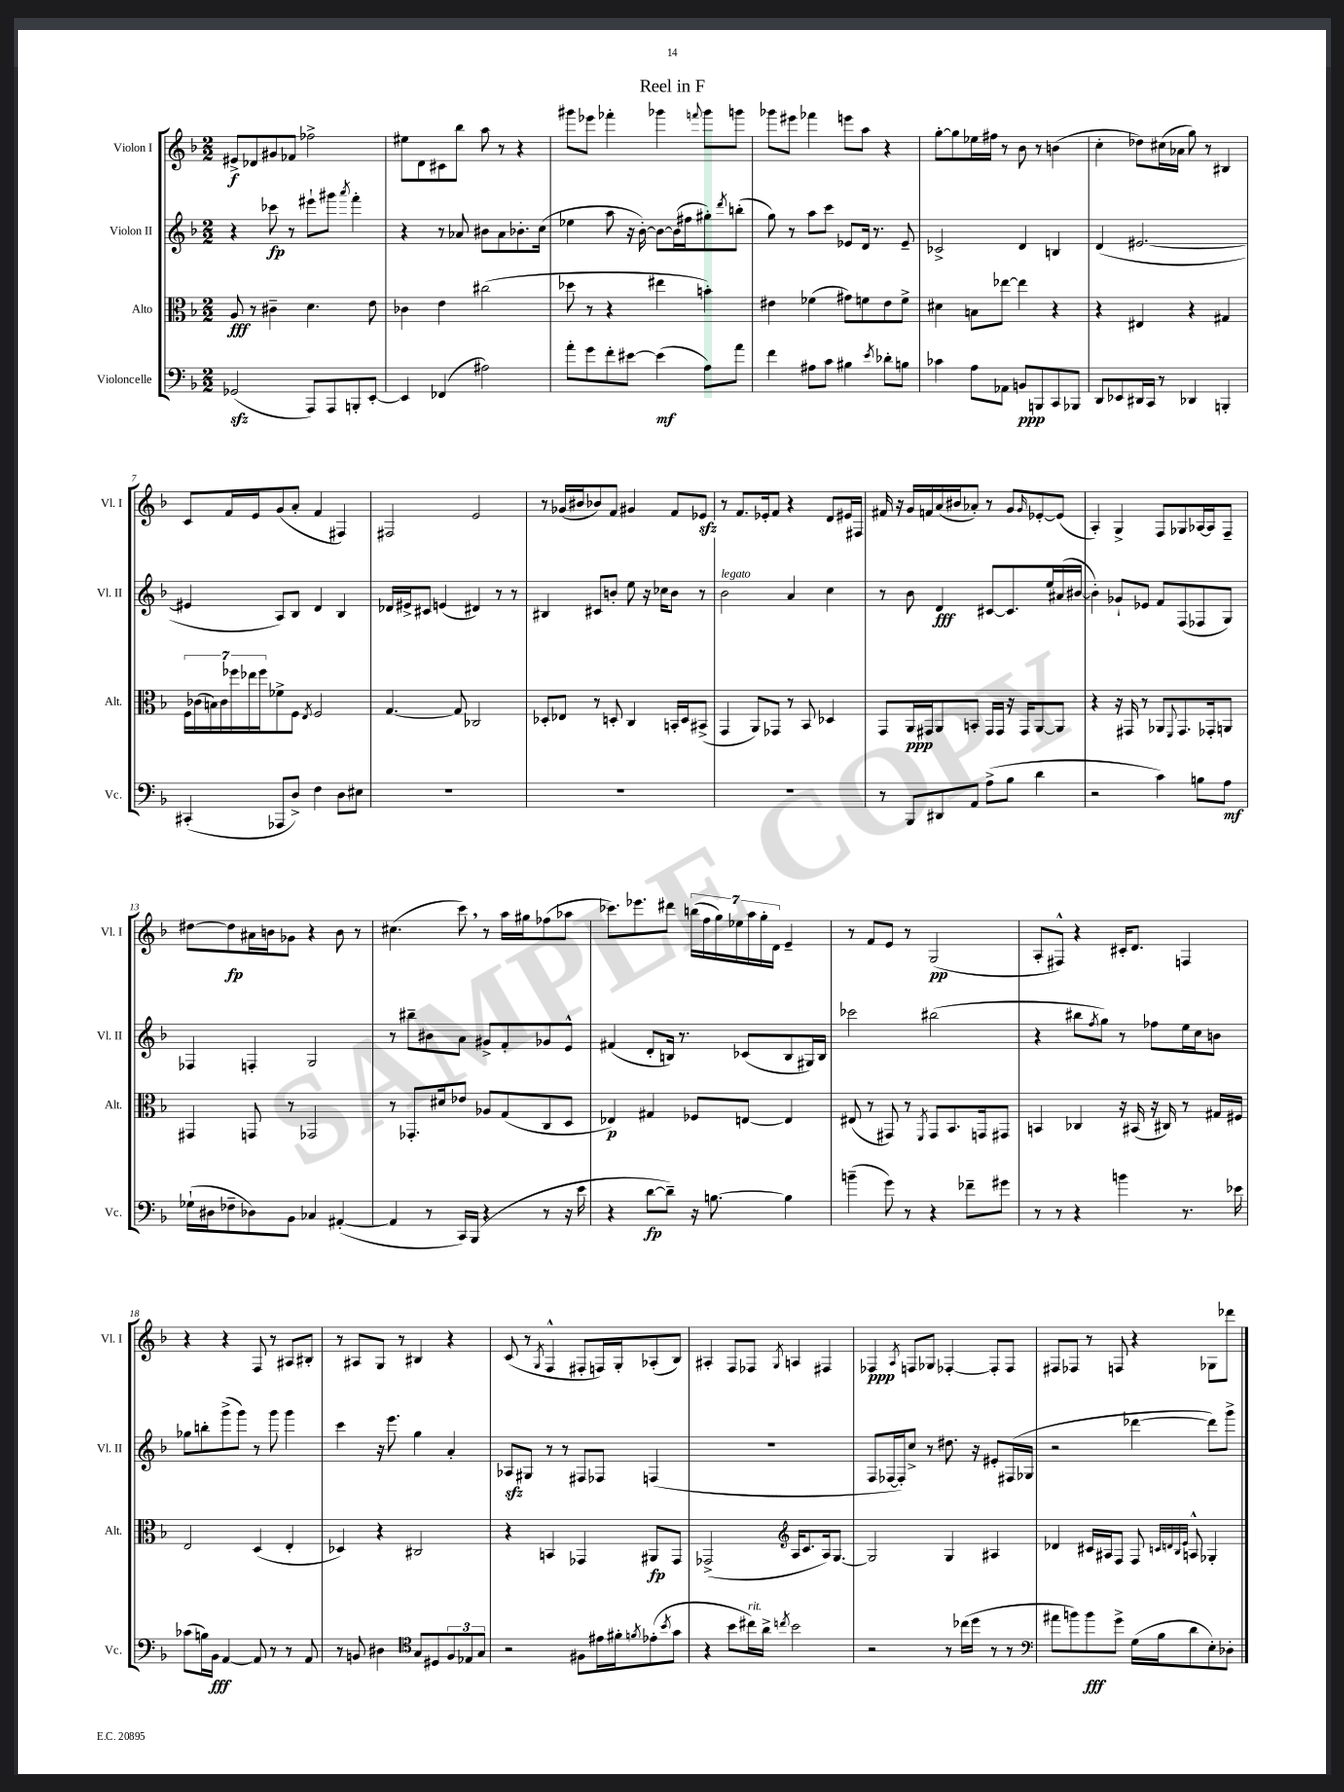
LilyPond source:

\header { title = "Reel in F" }
<<
\new StaffGroup <<
\new Staff = "s0" \with { instrumentName = "Violon I" shortInstrumentName = "Vl. I" } {
    \clef treble \key f \major \numericTimeSignature \time 2/2
    eis'8->\f des'8 gis'8 fes'8 fes''2-> |
    eis''8 d'8 cis'8 bes''8 a''8 r8 r4 |
    gis'''8 ees'''8 fes'''4-. ges'''4 \appoggiatura { f'''8 } ges'''8 g'''8 |
    ges'''8 eis'''8 fes'''4 e'''8 a''8 r4 |
    g''8~-. g''8 ees''16 fis''16 r8 bes'8 r8 b'4( |
    c''4-. des''8) cis''16( aes'16 g''8) r8 bis4 |
    c'8 f'16 e'16 g'8( a'8-. f'4 fis4) |
    fis2 e'2 |
    r8 ges'16( bis'16 bes'8) f'8 gis'4 f'8 ees'8\sfz |
    r8 f'8. ees'16-. f'8 r4 d'8 eis'16 fis16 |
    fis'16 r16 g'16 f'16 a'16( bis'16 aes'8-.) r8 g'8 \grace { g'16 } ees'8~-. ees'8( |
    a4-.) g4-> f8 ges8 aes16~ aes16 f8-- |
    dis''8~ dis''8\fp ais'16 b'16 ges'8 r4 b'8 r8 |
    cis''4.( c'''8) \breathe r8 a''16 gis''16 fes''8( aes''8 |
    ces'''8.) ees'''8. dis'''8 \tuplet 7/4 { b''16( f''16 g''16) ees''16 a''16 g''16-. d'16 } e'4-- |
    r8 f'8 e'8 r8 g2\pp( |
    a8-. fis8-^) r4 cis'16-. d'8. f4 |
    r4 r4 f8 r8 ais8 bis8-. |
    r8 ais8 g8 r8 bis4 r4 |
    c'8( r8 \acciaccatura { g8 } f4-^ fis8-. f16) g16-. aes8-.( bes8) |
    ais4-. f8 fes8 \acciaccatura { g8 } a4 fis4 |
    fes4\ppp \acciaccatura { a8 } f8 ges8 fes4~-. fes8-. fes8 |
    fis8 fes8 r8 f8 r4 ges8 des'''8 \bar "|." |
}
\new Staff = "s1" \with { instrumentName = "Violon II" shortInstrumentName = "Vl. II" } {
    \clef treble \key f \major \numericTimeSignature \time 2/2
    r4 ces'''8\fp r8 eis'''8-! gis'''8 \acciaccatura { a'''8 } f'''4-. |
    r4 r8 aes'8 bis'8 aes'8 bes'8.-. c''16( |
    ees''4 a''8 r16 bes'16~-.) bes'8~ bes'16( fis''16 gis''8-.) \acciaccatura { d'''8 } b''8-.( |
    g''8) r8 a''8 c'''8 ees'8 d'16 r8. ees'8-- |
    ces'2-> d'4 b4 |
    d'4( eis'2.~ |
    eis'4 a8) bes8 d'4 bes4 |
    des'16 eis'16-> cis'8 e'4( dis'4) r8 r8 |
    bis4 cis'8 b'8-. e''8 r16 ces''16 b'8 r8 |
    bes'2^\markup { \italic "legato" } a'4 c''4 |
    r8 bes'8 d'4\fff cis'8~ cis'8. e''16 ais'16( bis'16~ |
    bis'4-.) ges'8-! ees'8 f'8 f8( fes8 g8) |
    fes4 f4-. g2 |
    r8 bis''8-- bis'8 a'8 gis'8-> f'8-. ges'8 e'8-^ |
    fis'4( d'8-. b16) r8. ces'8( b8 gis16) b16 |
    ces'''2 bis''2( |
    r4 bis''8 \acciaccatura { f''8 } g''8) r8 fes''8 e''16 c''16 b'8 |
    ges''8 b''8-. g'''8->( g'''8) r8 g'''8 g'''4 |
    c'''4 r16 e'''8. g''4 a'4-. |
    aes8\sfz gis8 r8 r8 fis8 fes8 f4( |
    R1 |
    f8 fes16~ fes16-.) c''8-> r8 dis''8. r16 eis'8-. fis16( ges16 |
    r2 des'''4~ des'''8) g'''8-> \bar "|." |
}
\new Staff = "s2" \with { instrumentName = "Alto" shortInstrumentName = "Alt." } {
    \clef alto \key f \major \numericTimeSignature \time 2/2
    a8\fff r8 cis'4-- d'4. e'8 |
    ces'4 e'4 cis''2( |
    des''8 r8 r4 eis''4 b'4-.) |
    eis'4 fes'4( gis'8) f'8 eis'8 f'8-> |
    dis'4 b8 ees''8~ ees''4 r4 |
    r4 eis4 r4 gis4 |
    \tuplet 7/4 { f16 ces'16( b16) ces'16 fes''16 ees''16 fes''16 } fes'8-> f8 \acciaccatura { e8 } f2 |
    g4.~ g8 ces2 |
    des8-. ees8 r8 d8-. c4 b,16-. d16 bis,8->( |
    g,4 a,8) ges,8 r8 bes,8 des4 |
    g,8 a,16\ppp gis,16 a,8 b,8-. gis,16 gis,16 r16 gis,16 a,8~ a,8 |
    r4 r16 gis,16 r8 aes,8 \appoggiatura { f,8 } gis,8. ges,16-. a,8 |
    gis,4 g,8 r8 ges,2 |
    r8 ges,8.-. dis'16 ees'8 aes8 g8( c8 d8 |
    ees4\p) gis4 fes8 e8~ e4 |
    eis8( r8 gis,8) r8 \acciaccatura { f,8 } gis,8 bes,8. g,16 gis,8 |
    b,4 ces4 r16 bis,16( r16 cis16) r8 gis16 fis16 |
    e2 d4( e4-. |
    des4) r4 cis2 |
    r4 b,4 ges,4 ais,8\fp ges,8 |
    ges,2->( \clef treble a16 c'8. a16) g8.~ |
    g2 g4 ais4 |
    des'4 cis'16 ais16 f8 f8 \grace { c'32 d'32 bes32 e'32 } a8-^ ges4-. \bar "|." |
}
\new Staff = "s3" \with { instrumentName = "Violoncelle" shortInstrumentName = "Vc." } {
    \clef bass \key f \major \numericTimeSignature \time 2/2
    ges,2\sfz( a,,8) a,,8 b,,8-. e,8~-. |
    e,4 fes,4( ais2) |
    a'8-. g'8 f'8-. eis'8~ eis'4\mf( a8) a'8 |
    f'4 ais8 c'8 bis4 \acciaccatura { e'8 } des'8-. b8 |
    ces'4 a8 aes,8 b,8\ppp b,,8 c,8 bes,,8 |
    d,8 ees,8 dis,16 c,16 r8 des,4 b,,4-. |
    cis,4-.( aes,,8 d8->) f4 d8 eis8 |
    R1 |
    R1 |
    R1 |
    r8 bes,,8 dis,8 a,8 a8->( bes8 d'4 |
    r2 c'4) b8 a8\mf |
    ges16-!( dis16 fes8-- des8) bes,8 ces4 ais,4~-.( |
    ais,4 r8 c,16) bes,,16( r4 r8 r16 e'16 |
    r4 d'8~\fp d'8--) r16 b8.~ b4 |
    b'4--( g'8) r8 r4 fes'8-- gis'8 |
    r8 r8 r4 b'4 r8. ees'16 |
    ces'8( b16) bes,16\fff a,4~ a,8 r8 r8 a,8 |
    r8 b,8 dis4 \clef tenor g8 dis8 \tuplet 3/2 { f8 ees8 g8 } |
    r2 fis8 eis'16 fis'16-. \acciaccatura { f'8 } ees'8-.( \acciaccatura { bes'8 } g'8 |
    r4 bes'8 cis''16^\markup { \italic "rit." }) a'16-> \acciaccatura { c''8 } bes'2 |
    r2 r8 ces''16( d''16 r8 r8 |
    \clef bass ais'8 b'8) b'8\fff g'8-> g16( bes16 d'8 e8-.) des8-. \bar "|." |
}
>>
>>
